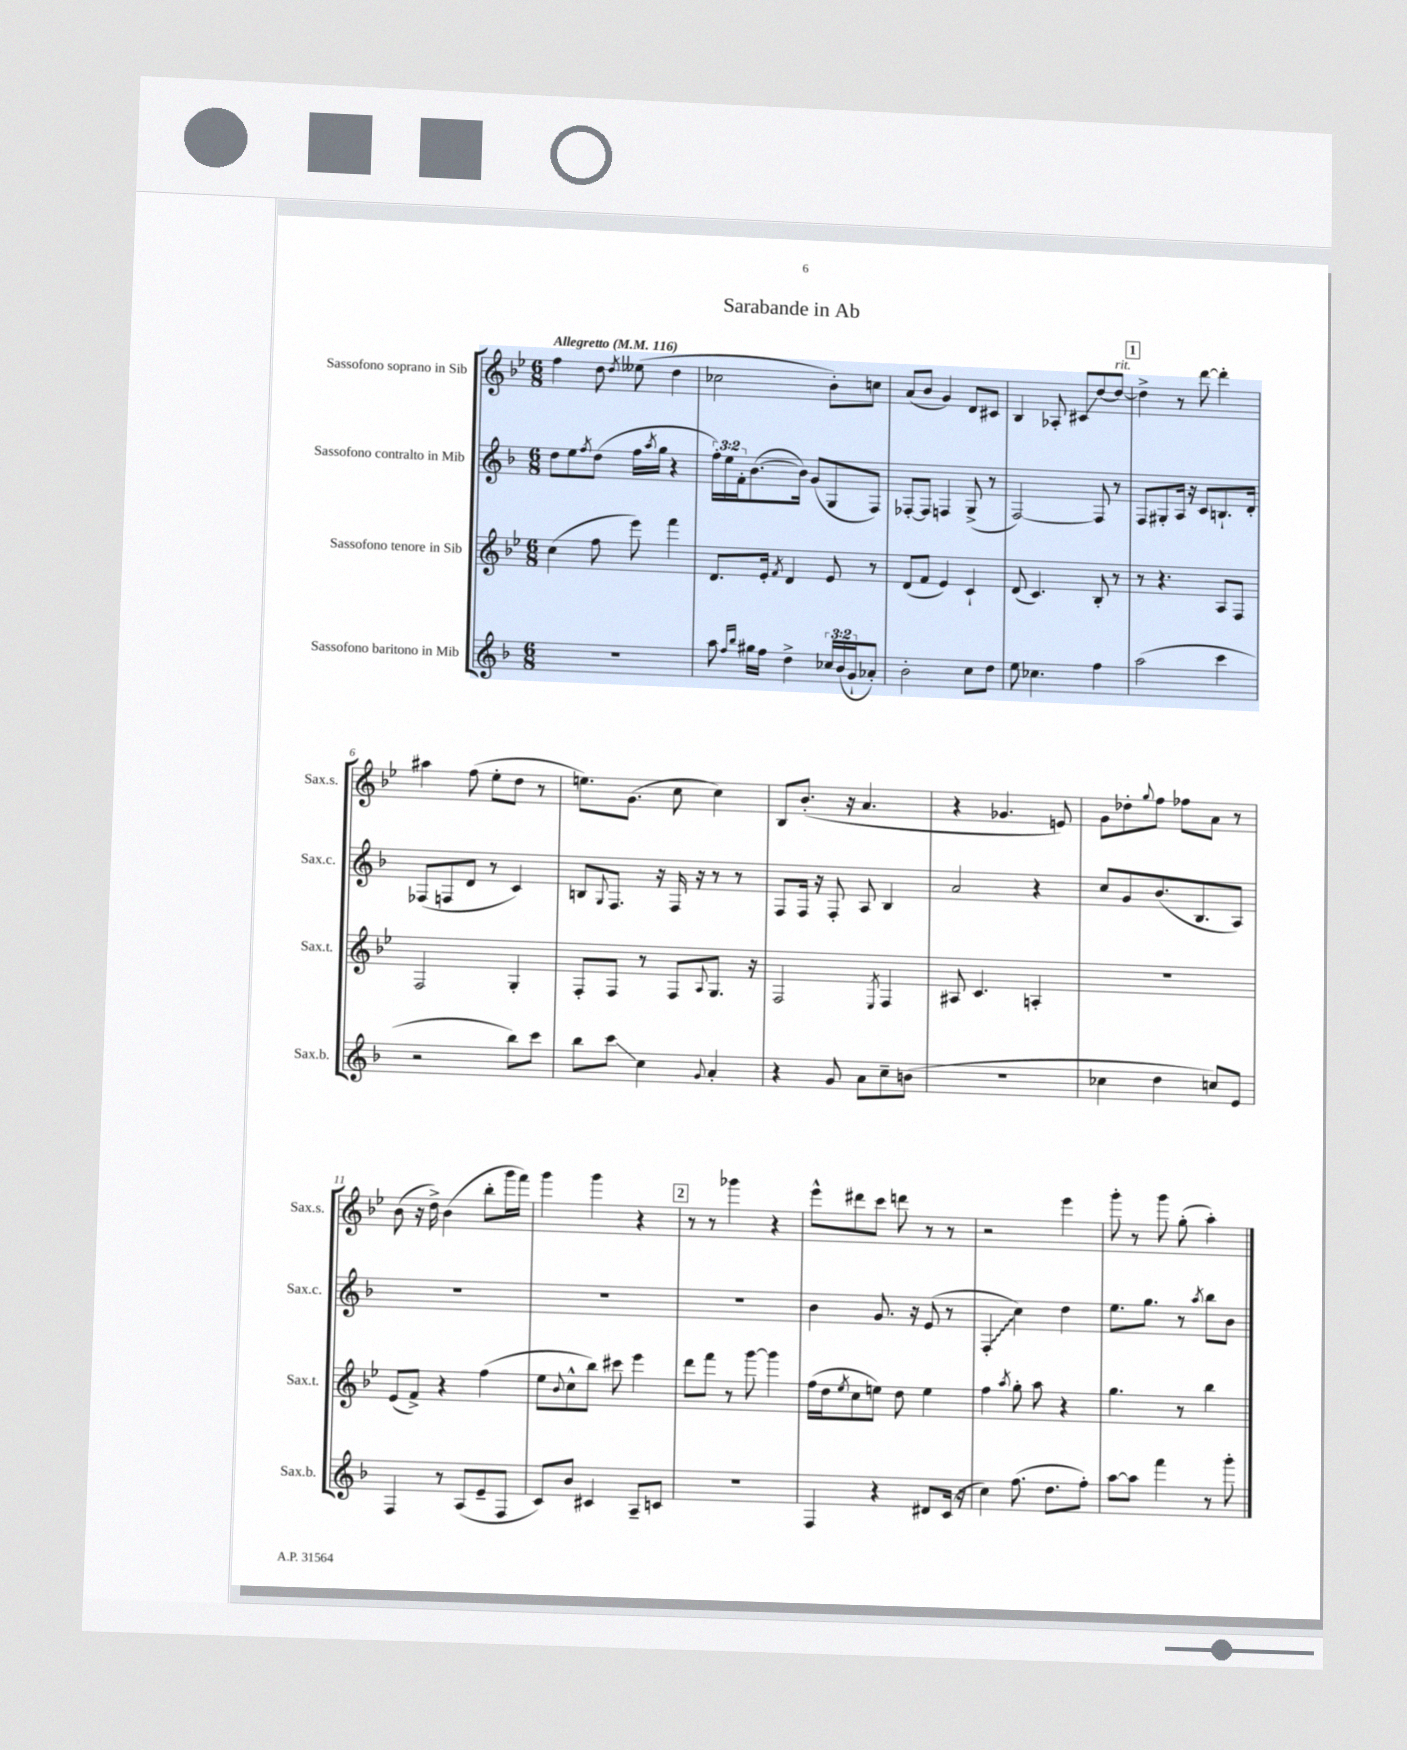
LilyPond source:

\header { title = "Sarabande in Ab" }
<<
\new StaffGroup <<
\new Staff = "s0" \with { instrumentName = "Sassofono soprano in Sib" shortInstrumentName = "Sax.s." } {
    \clef treble \key bes \major \numericTimeSignature \time 6/8 \tempo "Allegretto" 4 = 116
    f''4 d''8 \acciaccatura { d''8 } eeses''8( d''4 |
    ces''2 bes'8-.) c''8 |
    a'8( bes'8 g'4) d'8 cis'8 |
    bes4 aes8-. cis'8\glissando d''8~ d''8~^\markup { \italic "rit." } |
    \mark \markup { \box "1" } d''4-> r8 d'''8~ d'''4-. |
    ais''4 f''8( ees''8-. d''8 r8 |
    e''8.) g'8.( c''8 c''4) |
    bes8 bes'8.-.( r16 a'4. |
    r4 ges'4. e'8) |
    g'8 des''8-. \appoggiatura { g''8 } f''8 fes''8 a'8 r8 |
    bes'8( r16 d''16->) bes'4( bes''8-. g'''16 f'''16) |
    g'''4 g'''4 r4 |
    \mark \markup { \box "2" } r8 r8 ges'''4 r4 |
    ees'''8-^ dis'''8 c'''8 d'''8 r8 r8 |
    r2 ees'''4 |
    g'''8-. r8 g'''8 g''8-.( a''4-.) \bar "|." |
}
\new Staff = "s1" \with { instrumentName = "Sassofono contralto in Mib" shortInstrumentName = "Sax.c." } {
    \clef treble \key f \major \numericTimeSignature \time 6/8 \override Staff.TupletNumber.text = #tuplet-number::calc-fraction-text
    d''8 e''8 \acciaccatura { f''8 } d''8( f''16 \acciaccatura { a''8 } g''16 r4 |
    \tuplet 3/2 { f''16-.) e''16 f'16-. } bes'8.~( bes'16) g'8( g8 f8) |
    fes8~-. fes8 f4 g8->( r8 |
    f2~) f8 r8 |
    \mark \markup { \box "1" } f8 gis8-. a16 r16 c'8 b8.-! d'16-. |
    fes8( f8 d'8 r8 c'4) |
    b8 \appoggiatura { g8 } f8. r16 f16 r16 r8 r8 |
    f8 f16 r16 f8-. a8 bes4 |
    a'2 r4 |
    c''8 g'8 bes'8.( bes8. a8) |
    R2. |
    R2. |
    \mark \markup { \box "2" } R2. |
    bes'4 g'8. r16 e'8( r8 |
    \once \override Glissando.style = #'zigzag f4-.\glissando c''4) d''4 |
    e''8. g''8. r8 \acciaccatura { a''8 } bes''8 bes'8 \bar "|." |
}
\new Staff = "s2" \with { instrumentName = "Sassofono tenore in Sib" shortInstrumentName = "Sax.t." } {
    \clef treble \key bes \major \numericTimeSignature \time 6/8
    c''4( f''8 ees'''8) f'''4 |
    d'8. ees'16-. \acciaccatura { f'8 } d'4 ees'8 r8 |
    d'8( f'8 ees'4) c'4-! |
    d'8( c'4.) bes8-. r8 |
    \mark \markup { \box "1" } r8 r4. a8 f8 |
    f2 g4-. |
    f8-. f8 r8 f8 \appoggiatura { a8 } g8. r16 |
    f2 \acciaccatura { ees8 } f4 |
    ais8 c'4. a4-. |
    R2. |
    ees'8( f'8->) r4 f''4( |
    ees''8 \appoggiatura { bes'8 } c''8-^ bes''8) cis'''8 ees'''4 |
    \mark \markup { \box "2" } d'''8 f'''8 r8 g'''8~ g'''4 |
    f''16( d''16 \acciaccatura { ees''8 } c''8 e''8) d''8 e''4 |
    f''4 \acciaccatura { a''8 } g''8-. a''8 r4 |
    g''4. r8 bes''4 \bar "|." |
}
\new Staff = "s3" \with { instrumentName = "Sassofono baritono in Mib" shortInstrumentName = "Sax.b." } {
    \clef treble \key f \major \numericTimeSignature \time 6/8 \override Staff.TupletNumber.text = #tuplet-number::calc-fraction-text
    R2. |
    a''8 \grace { f''16 bes''16 } gis''16 f''16 d''4-> \tuplet 3/2 { ces''16 bes'16( g'16-! } aes'8-.) |
    bes'2-. c''8 d''8 |
    e''8 ces''4. f''4 |
    \mark \markup { \box "1" } a''2( c'''4 |
    r2 bes''8) c'''8 |
    bes''8 c'''8\glissando c''4 \appoggiatura { g'8 } a'4-. |
    r4 g'8 a'8 c''8-- b'8( |
    R2. |
    ces''4 d''4 c''8) e'8 |
    f4 r8 a8( e'8-- f8 |
    c'8) bes'8 cis'4 a8-- c'8 |
    \mark \markup { \box "2" } R2. |
    f4 r4 dis'8 c'16( r16 |
    c''4) f''8.( d''8. f''8-.) |
    a''8~ a''8 f'''4 r8 g'''8-. \bar "|." |
}
>>
>>
